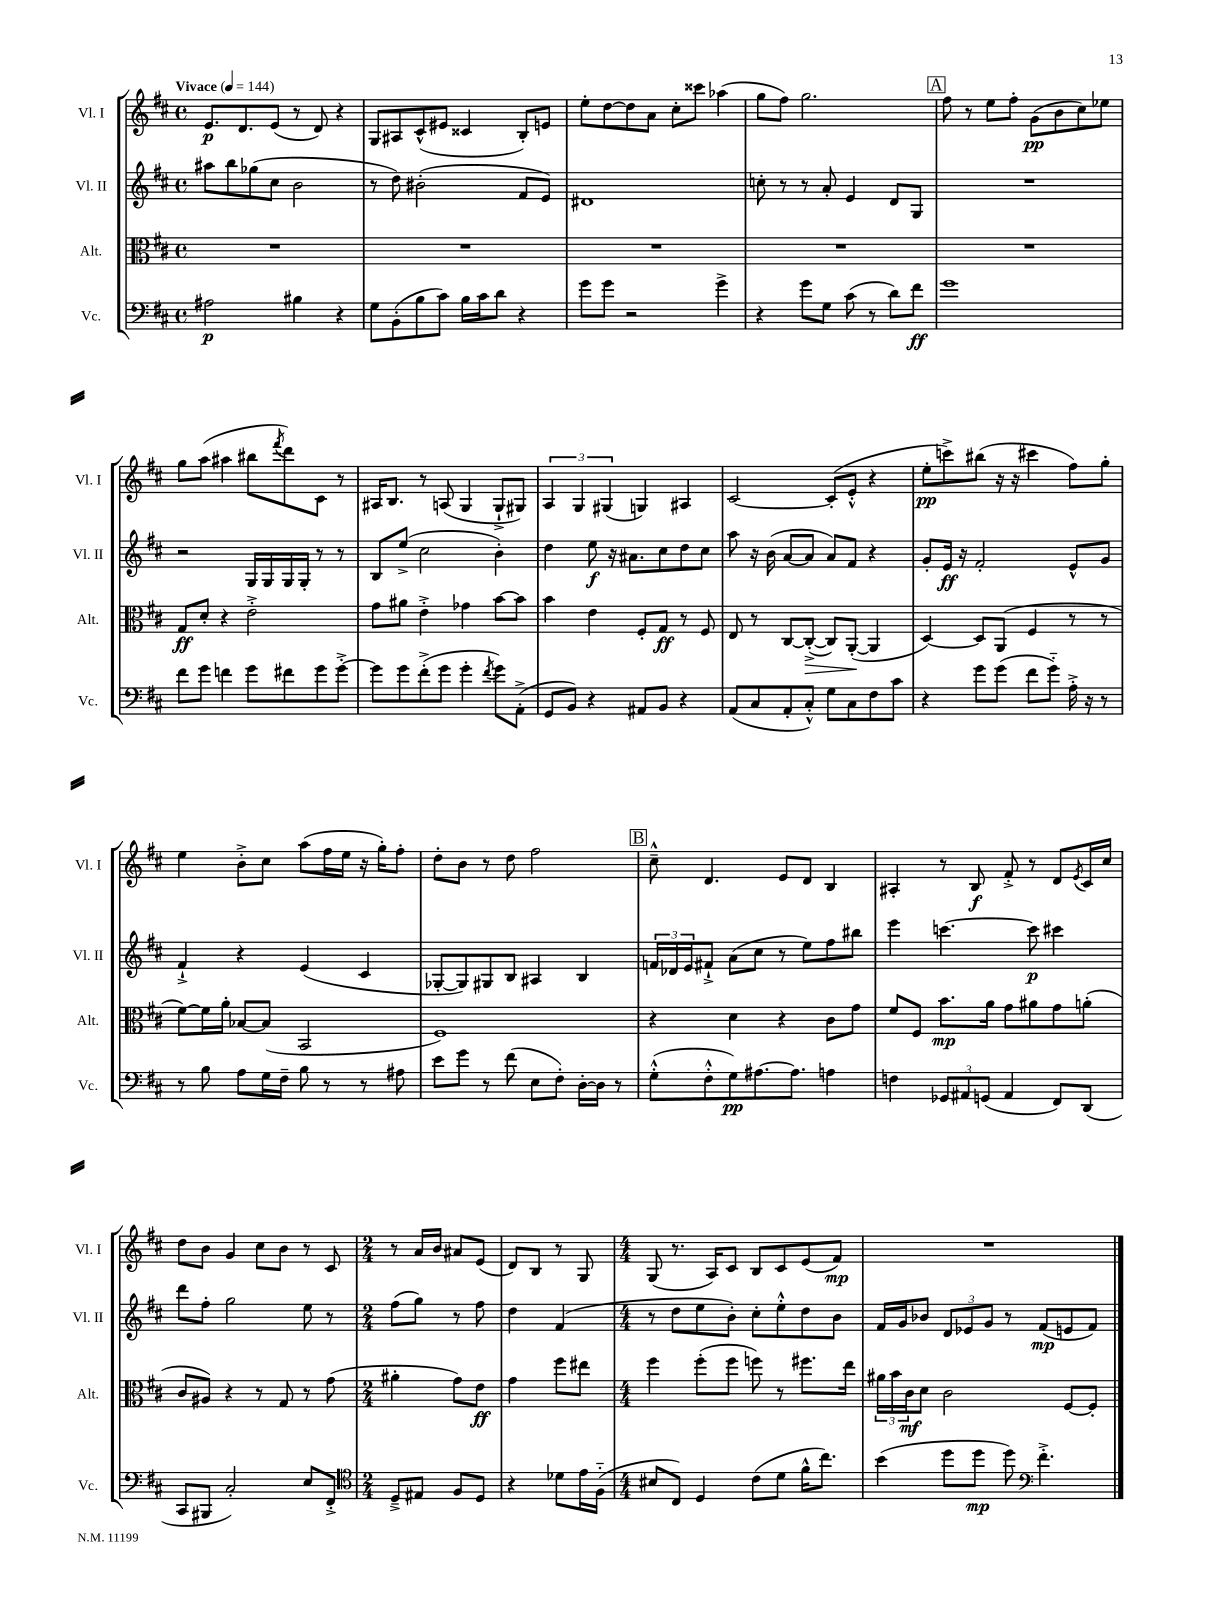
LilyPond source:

<<
\new StaffGroup <<
\new Staff = "s0" \with { instrumentName = "Vl. I" shortInstrumentName = "Vl. I" } {
    \clef treble \key d \major \defaultTimeSignature \time 4/4 \tempo "Vivace" 4 = 144
    e'8.\p d'8. e'8( r8 d'8) r4 |
    g8 ais8 cis'8-^( eis'8 cisis'4 b8-.) e'8 |
    e''8-. d''8~ d''8 a'8 cis''8-. cisis'''8 aes''4( |
    g''8 fis''8) g''2. |
    \mark \markup { \box "A" } fis''8 r8 e''8 fis''8-. g'8\pp( b'8 cis''8) ees''8 |
    g''8 a''8( ais''4 bis''8 \acciaccatura { fis'''8 } d'''8) cis'8 r8 |
    ais16 b8. r8 a8( g4 g8-!-> gis8) |
    \tuplet 3/2 { a4 g4 gis4( } g4) ais4 |
    cis'2~ cis'8-.( e'8-.-^ r4 |
    e''8-.\pp c'''8->) bis''8( r16 r16 cis'''4 fis''8) g''8-. |
    e''4 b'8-.-> cis''8 a''8( fis''16 e''16 r16 g''16-.) fis''8-. |
    d''8-. b'8 r8 d''8 fis''2 |
    \mark \markup { \box "B" } cis''8---^ d'4. e'8 d'8 b4 |
    ais4-. r8 b8\f fis'8-.-> r8 d'8 \acciaccatura { e'8 } cis'16 cis''16 |
    d''8 b'8 g'4 cis''8 b'8 r8 cis'8 |
    \numericTimeSignature \time 2/4 r8 a'16 b'16 ais'8 e'8( |
    d'8) b8 r8 g8 |
    \numericTimeSignature \time 4/4 g8( r8. a16) cis'8 b8 cis'8 e'8( fis'8\mp) |
    R1 \bar "|." |
}
\new Staff = "s1" \with { instrumentName = "Vl. II" shortInstrumentName = "Vl. II" } {
    \clef treble \key d \major \defaultTimeSignature \time 4/4
    ais''8 b''8 ges''8( cis''8 b'2 |
    r8 d''8) bis'2-.( fis'8 e'8) |
    dis'1 |
    c''8-. r8 r8 a'8-. e'4 d'8 g8 |
    \mark \markup { \box "A" } R1 |
    r2 g16 g16 g16 g16-. r8 r8 |
    b8 e''8->( cis''2 b'4-.) |
    d''4 e''8\f r16 ais'8. cis''8 d''8 cis''8 |
    a''8 r16 b'16( a'8~ a'8 a'8) fis'8 r4 |
    g'8-. e'16\ff r16 fis'2-. e'8-^ g'8 |
    fis'4-!-> r4 e'4( cis'4 |
    ges8~-. ges8) gis8 b8 ais4 b4 |
    \mark \markup { \box "B" } \tuplet 3/2 { f'16 des'16 e'16 } fis'8-!-> a'8( cis''8 r8 e''8) fis''8 bis''8 |
    e'''4 c'''4.~ c'''8\p cis'''4 |
    d'''8 fis''8-. g''2 e''8 r8 |
    \numericTimeSignature \time 2/4 fis''8( g''8) r8 fis''8 |
    d''4 fis'4( |
    \numericTimeSignature \time 4/4 r8 d''8 e''8 b'8-.) cis''8-. e''8-.-^ d''8 b'8 |
    fis'16 g'16 bes'8 \tuplet 3/2 { d'8 ees'8 g'8 } r8 fis'8\mp( e'8 fis'8) \bar "|." |
}
\new Staff = "s2" \with { instrumentName = "Alt." shortInstrumentName = "Alt." } {
    \clef alto \key d \major \defaultTimeSignature \time 4/4
    R1 |
    R1 |
    R1 |
    R1 |
    \mark \markup { \box "A" } R1 |
    g8\ff d'8-. r4 e'2-.-> |
    g'8 ais'8 e'4-.-> ges'4 b'8~ b'8 |
    b'4 e'4 fis8-. g8\ff r8 fis8 |
    e8 r8 cis8~ cis8~-.->\>( cis8) a,8~-.\!( a,4 |
    d4~) d8 a,8( fis4 r8 r8 |
    fis'8~) fis'16 a'16-. bes8~ bes8( b,2 |
    fis1) |
    \mark \markup { \box "B" } r4 d'4 r4 cis'8 g'8 |
    fis'8 fis8 b'8.\mp a'16 g'8 ais'8 g'8 a'8-.( |
    cis'8 ais8) r4 r8 g8 r8 g'8( |
    \numericTimeSignature \time 2/4 ais'4-. g'8) e'8\ff |
    g'4 fis''8 eis''8 |
    \numericTimeSignature \time 4/4 fis''4 fis''8-.( fis''8 f''8) r8 fis''8. e''16 |
    \tuplet 3/2 { ais'16 b'16 cis'16\mf } d'8 cis'2 fis8~ fis8-. \bar "|." |
}
\new Staff = "s3" \with { instrumentName = "Vc." shortInstrumentName = "Vc." } {
    \clef bass \key d \major \defaultTimeSignature \time 4/4
    ais2\p bis4 r4 |
    g8 b,8-.( b8 cis'8) b16 cis'16 d'8 r4 |
    g'8 g'8 r2 g'4-> |
    r4 g'8 g8 cis'8( r8 d'8) fis'8\ff |
    \mark \markup { \box "A" } g'1 |
    fis'8 g'8 f'4 g'8 fis'8 g'8 g'8~-.-> |
    g'8 g'8 fis'8-.->( g'8 g'4-. \acciaccatura { fis'8 } g'8) a,8-.->( |
    g,8 b,8) r4 ais,8 b,8 r4 |
    a,8( cis8 a,8-. cis8-.-^) g8 cis8 fis8 cis'8 |
    r4 g'8 g'8( fis'8 g'8-_) a16-.-> r16 r8 |
    r8 b8 a8 g16 fis16-- b8 r8 r8 ais8 |
    e'8 g'8 r8 fis'8( e8 fis8-.) d16~-. d16 r8 |
    \mark \markup { \box "B" } g8-.-^( fis8-.-^ g8\pp) ais8.~ ais8. a4 |
    f4 \tuplet 3/2 { ges,8 ais,8 g,8( } ais,4 fis,8) d,8( |
    cis,8 bis,,8 cis2-.) e8 fis,8-.-> |
    \numericTimeSignature \time 2/4 \clef tenor d8---> eis8 fis8 d8 |
    r4 des'8 e'16 fis16-_( |
    \numericTimeSignature \time 4/4 bis8 cis8) d4 cis'8( d'8 fis'16-^ cis''8.) |
    b'4( d''8 d''8\mp d''8) \clef bass fis'4.-.-> \bar "|." |
}
>>
>>
\layout { \context { \Score \remove "Bar_number_engraver" } }
